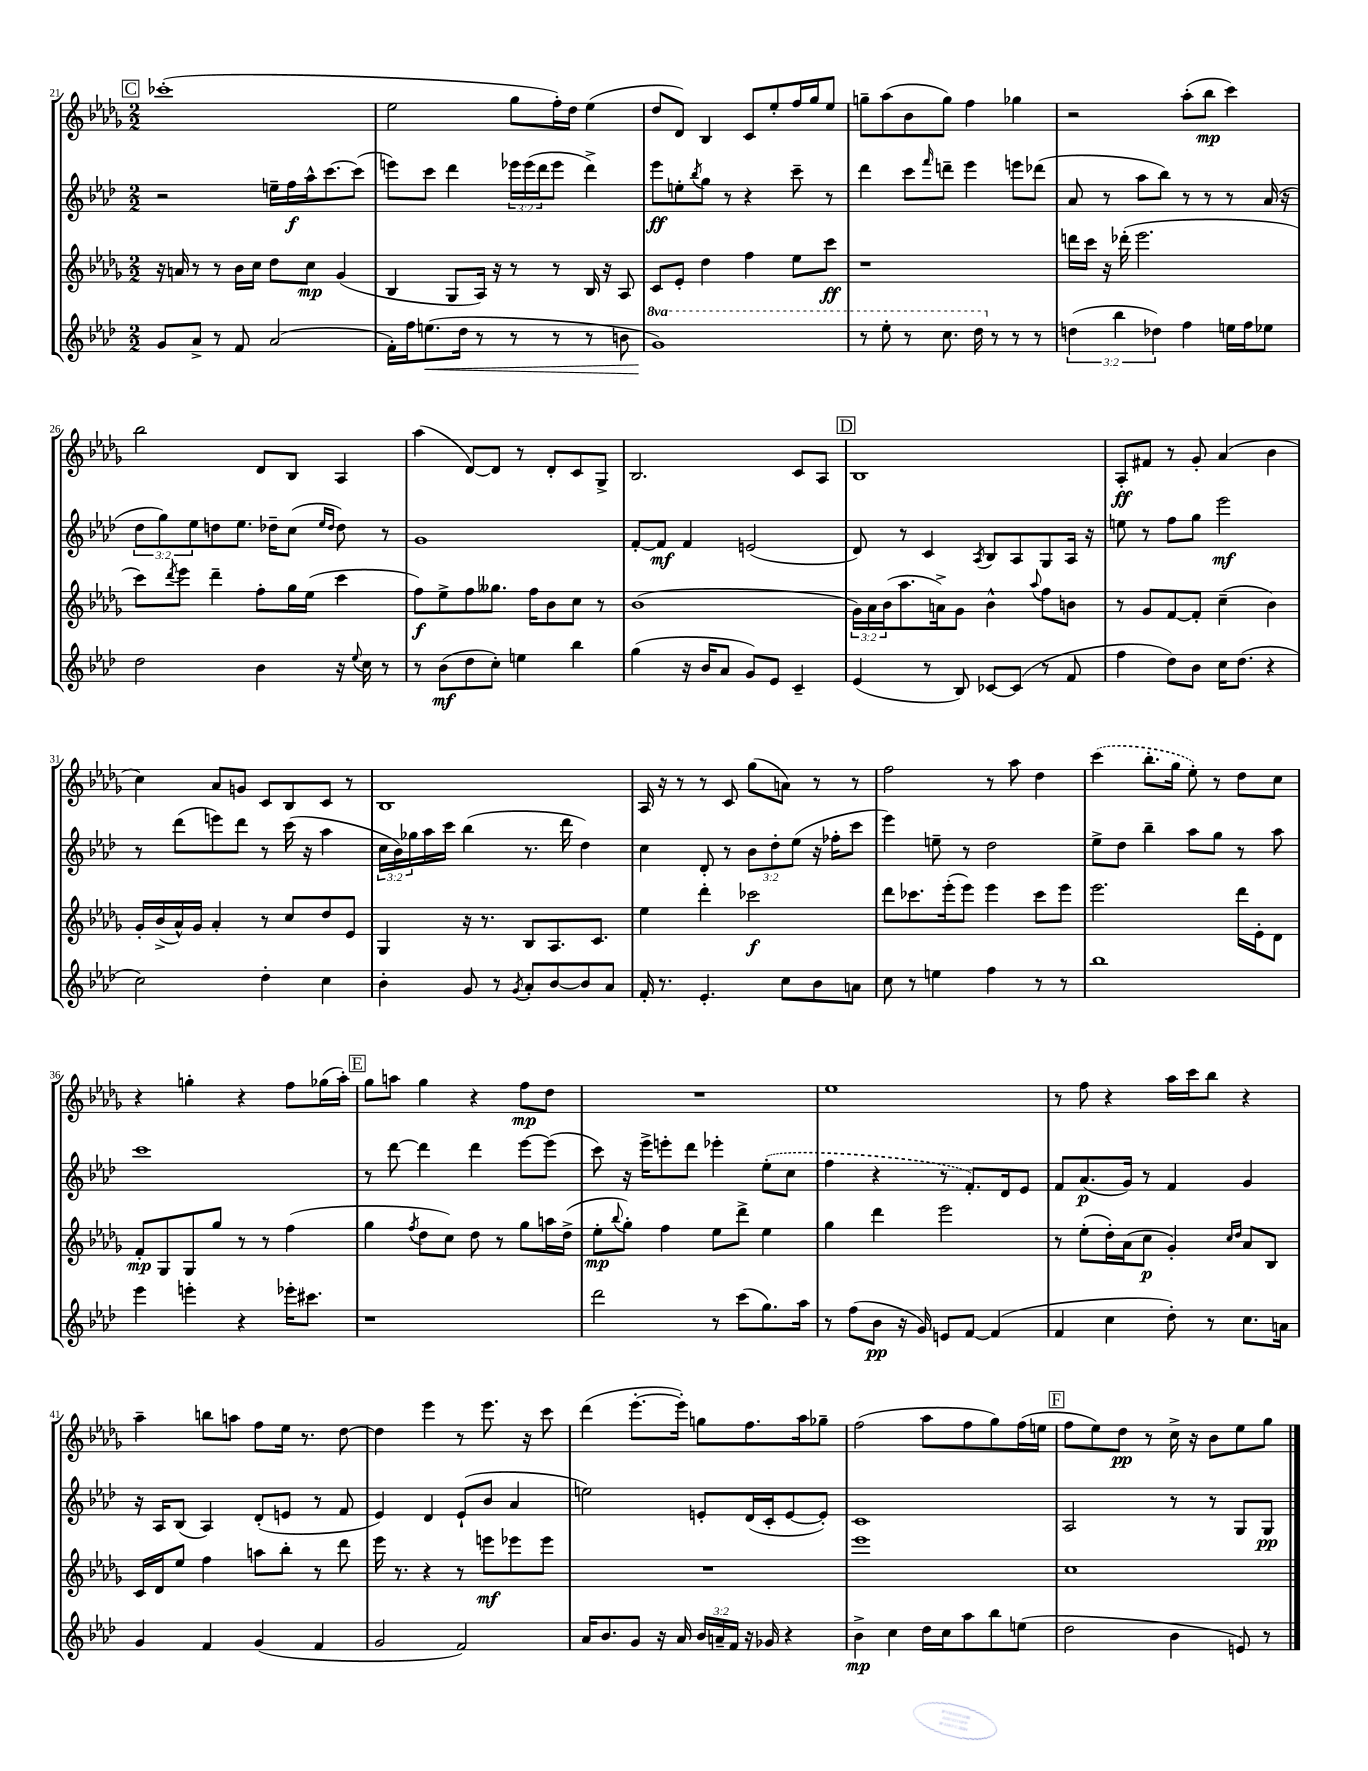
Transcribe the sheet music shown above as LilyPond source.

<<
\new StaffGroup <<
\new Staff = "s0" {
    \clef treble \key des \major \numericTimeSignature \time 2/2
    \mark \markup { \box "C" } ces'''1-.( |
    ees''2 ges''8 f''16-.) des''16 ees''4( |
    des''8 des'8) bes4 c'8 ees''8-. f''16 ges''16 ees''8 |
    g''8-- aes''8( bes'8 g''8) f''4 ges''4 |
    r2 aes''8-.( bes''8\mp c'''4) |
    bes''2 des'8 bes8 aes4 |
    aes''4( des'8~) des'8 r8 des'8-. c'8 ges8-> |
    bes2. c'8 aes8 |
    \mark \markup { \box "D" } bes1 |
    aes8-.\ff fis'8 r8 ges'8-. aes'4( bes'4 |
    c''4) aes'8 g'8 c'8 bes8 c'8 r8 |
    bes1 |
    aes16 r16 r8 r8 c'8 ges''8( a'8) r8 r8 |
    f''2 r8 aes''8 des''4 |
    \once \slurDashed c'''4( bes''8.-. ges''16 ees''8-.) r8 des''8 c''8 |
    r4 g''4-. r4 f''8 ges''16( aes''16-.) |
    \mark \markup { \box "E" } ges''8 a''8 ges''4 r4 f''8\mp des''8 |
    R1 |
    ees''1 |
    r8 f''8 r4 aes''16 c'''16 bes''8 r4 |
    aes''4-- b''8 a''8 f''8 ees''16 r8. des''8~ |
    des''4 ees'''4 r8 ees'''8. r16 c'''8 |
    des'''4( ees'''8.~-. ees'''16-.) g''8 f''8. aes''16 ges''8-- |
    f''2( aes''8 f''8 ges''8) f''16( e''16 |
    \mark \markup { \box "F" } f''8 ees''8) des''8\pp r8 c''16-> r16 bes'8 ees''8 ges''8 \bar "|." |
}
\new Staff = "s1" {
    \clef treble \key aes \major \numericTimeSignature \time 2/2 \override Staff.TupletNumber.text = #tuplet-number::calc-fraction-text
    \mark \markup { \box "C" } r2 e''16-- f''16\f aes''16-^ c'''8.~ c'''8( |
    e'''8) c'''8 des'''4 \tuplet 3/2 { ees'''16 ees'''16( des'''16 } ees'''8 des'''4->) |
    ees'''8\ff e''8-. \acciaccatura { bes''8 } g''8 r8 r4 c'''8-- r8 |
    des'''4 c'''8 \grace { f'''16 } d'''8-- ees'''4 e'''8 des'''8( |
    aes'8 r8 aes''8 bes''8) r8 r8 r8 aes'16( r16 |
    \tuplet 3/2 { des''8 g''8) ees''8 } d''8 ees''8. des''16-- c''8( \grace { ees''16 des''16 } des''8) r8 |
    g'1 |
    f'8~-. f'8\mf f'4 e'2( |
    \mark \markup { \box "D" } des'8) r8 c'4 \acciaccatura { aes8 } bes8 aes8 g8 aes16 r16 |
    e''8 r8 f''8 g''8 ees'''2\mf |
    r8 des'''8( e'''8) des'''8 r8 c'''16( r16 aes''4 |
    \tuplet 3/2 { c''16 bes'16) ges''16 } aes''16 c'''16 bes''4( r8. des'''16 des''4) |
    c''4 des'8-. r8 \tuplet 3/2 { bes'8 des''8-. ees''8( } r16 fes''16-. c'''8 |
    ees'''4) e''8-- r8 des''2 |
    ees''8-> des''8 bes''4-- aes''8 g''8 r8 aes''8 |
    c'''1 |
    \mark \markup { \box "E" } r8 des'''8~ des'''4 des'''4 ees'''8~ ees'''8( |
    c'''8) r16 ees'''16-> e'''8-. des'''8 ees'''4-. \once \slurDashed ees''8-.( c''8 |
    f''4 r4 r8 f'8.-.) des'16 ees'8 |
    f'8 aes'8.\p( g'16) r8 f'4 g'4 |
    r16 aes16 bes8( aes4) des'8-.( e'8 r8 f'8 |
    ees'4) des'4 ees'8-!( bes'8 aes'4 |
    e''2) e'8-. des'16( c'16-. e'8~ e'8-.) |
    c'1 |
    \mark \markup { \box "F" } aes2 r8 r8 g8 g8\pp \bar "|." |
}
\new Staff = "s2" {
    \clef treble \key des \major \numericTimeSignature \time 2/2 \override Staff.TupletNumber.text = #tuplet-number::calc-fraction-text
    \mark \markup { \box "C" } r16 a'16 r8 r8 bes'16 c''16 des''8 c''8\mp ges'4( |
    bes4 ges8 aes16) r16 r8 r8 bes16 r16 aes8 |
    c'8 ees'8-. des''4 f''4 ees''8 c'''8\ff |
    r1 |
    d'''16 c'''16 r16 des'''16-.( ees'''2. |
    c'''8) \acciaccatura { des'''8 } ees'''8 des'''4-- f''8-. ges''16 ees''16( c'''4 |
    f''8\f) ees''8-> f''8 geses''8. f''16 bes'8 c''8 r8 |
    bes'1( |
    \mark \markup { \box "D" } \tuplet 3/2 { ges'16) aes'16 bes'16( } aes''8. a'16->) ges'8 bes'4-^ \appoggiatura { aes''8 } f''8 b'8 |
    r8 ges'8 f'8~ f'8-. c''4--( bes'4) |
    ges'16-. bes'16->( aes'16-^) ges'16 aes'4-. r8 c''8 des''8 ees'8 |
    ges4 r16 r8. bes8 aes8. c'8. |
    ees''4 des'''4-. ces'''2\f |
    des'''8 ces'''8. ees'''16-.( ees'''8) ees'''4 ces'''8 ees'''8 |
    ees'''2. des'''16 ees'16-. des'8 |
    f'8-.\mp ges8 ges8 ges''8 r8 r8 f''4( |
    \mark \markup { \box "E" } ges''4 \acciaccatura { f''8 } des''8 c''8) des''8 r8 ges''8 a''16 des''16->( |
    ees''8-.\mp \appoggiatura { bes''8 } ges''8-.) f''4 ees''8 des'''8-> ees''4 |
    ges''4 des'''4 ees'''2 |
    r8 ees''8-.( des''16-.) aes'16( c''8\p ges'4-.) \grace { c''16 des''16 } aes'8 bes8 |
    c'16 des'16 ees''8 f''4 a''8 bes''8-. r8 des'''8 |
    ees'''16 r8. r4 r8 e'''8\mf ees'''8 ees'''8 |
    R1 |
    ees'''1 |
    \mark \markup { \box "F" } c''1 \bar "|." |
}
\new Staff = "s3" {
    \clef treble \key aes \major \numericTimeSignature \time 2/2 \override Staff.TupletNumber.text = #tuplet-number::calc-fraction-text \set Staff.ottavationMarkups = #ottavation-simple-ordinals
    \mark \markup { \box "C" } g'8 aes'8-> r8 f'8 aes'2( |
    f'16-.) f''16 e''8.\<( des''16 r8 r8 r8 r8 b'8 |
    \ottava #1 g''1\!) |
    r8 ees'''8-. r8 c'''8. des'''16 \ottava #0 r8 r8 r8 |
    \tuplet 3/2 { d''4( bes''4 des''4) } f''4 e''16 f''16 ees''8 |
    des''2 bes'4 r16 \appoggiatura { ees''8 } c''16 r8 |
    r8 bes'8\mf( des''8 c''8-.) e''4 bes''4 |
    g''4( r16 bes'16 aes'8 g'8) ees'8 c'4-- |
    \mark \markup { \box "D" } ees'4( r8 bes8) ces'8~ ces'8( r8 f'8 |
    f''4 des''8) bes'8 c''16 des''8.( r4 |
    c''2) des''4-. c''4 |
    bes'4-. g'8 r8 \acciaccatura { g'8 } aes'8-. bes'8~ bes'8 aes'8 |
    f'16-. r8. ees'4.-. c''8 bes'8 a'8 |
    c''8 r8 e''4 f''4 r8 r8 |
    bes''1 |
    ees'''4 e'''4-. r4 ees'''16-. cis'''8. |
    \mark \markup { \box "E" } r1 |
    des'''2 r8 c'''8( g''8.) aes''16 |
    r8 f''8( bes'8\pp r16 g'16) e'8 f'8~ f'4( |
    f'4 c''4 des''8-.) r8 c''8. a'16 |
    g'4 f'4 g'4( f'4 |
    g'2 f'2) |
    aes'16 bes'8. g'8 r16 aes'16 \tuplet 3/2 { bes'16 a'16-- f'16 } r16 ges'16 r4 |
    bes'4->\mp c''4 des''16 c''16 aes''8 bes''8 e''8( |
    \mark \markup { \box "F" } des''2 bes'4 e'8) r8 \bar "|." |
}
>>
>>
\layout { \context { \Score currentBarNumber = #21 } }
